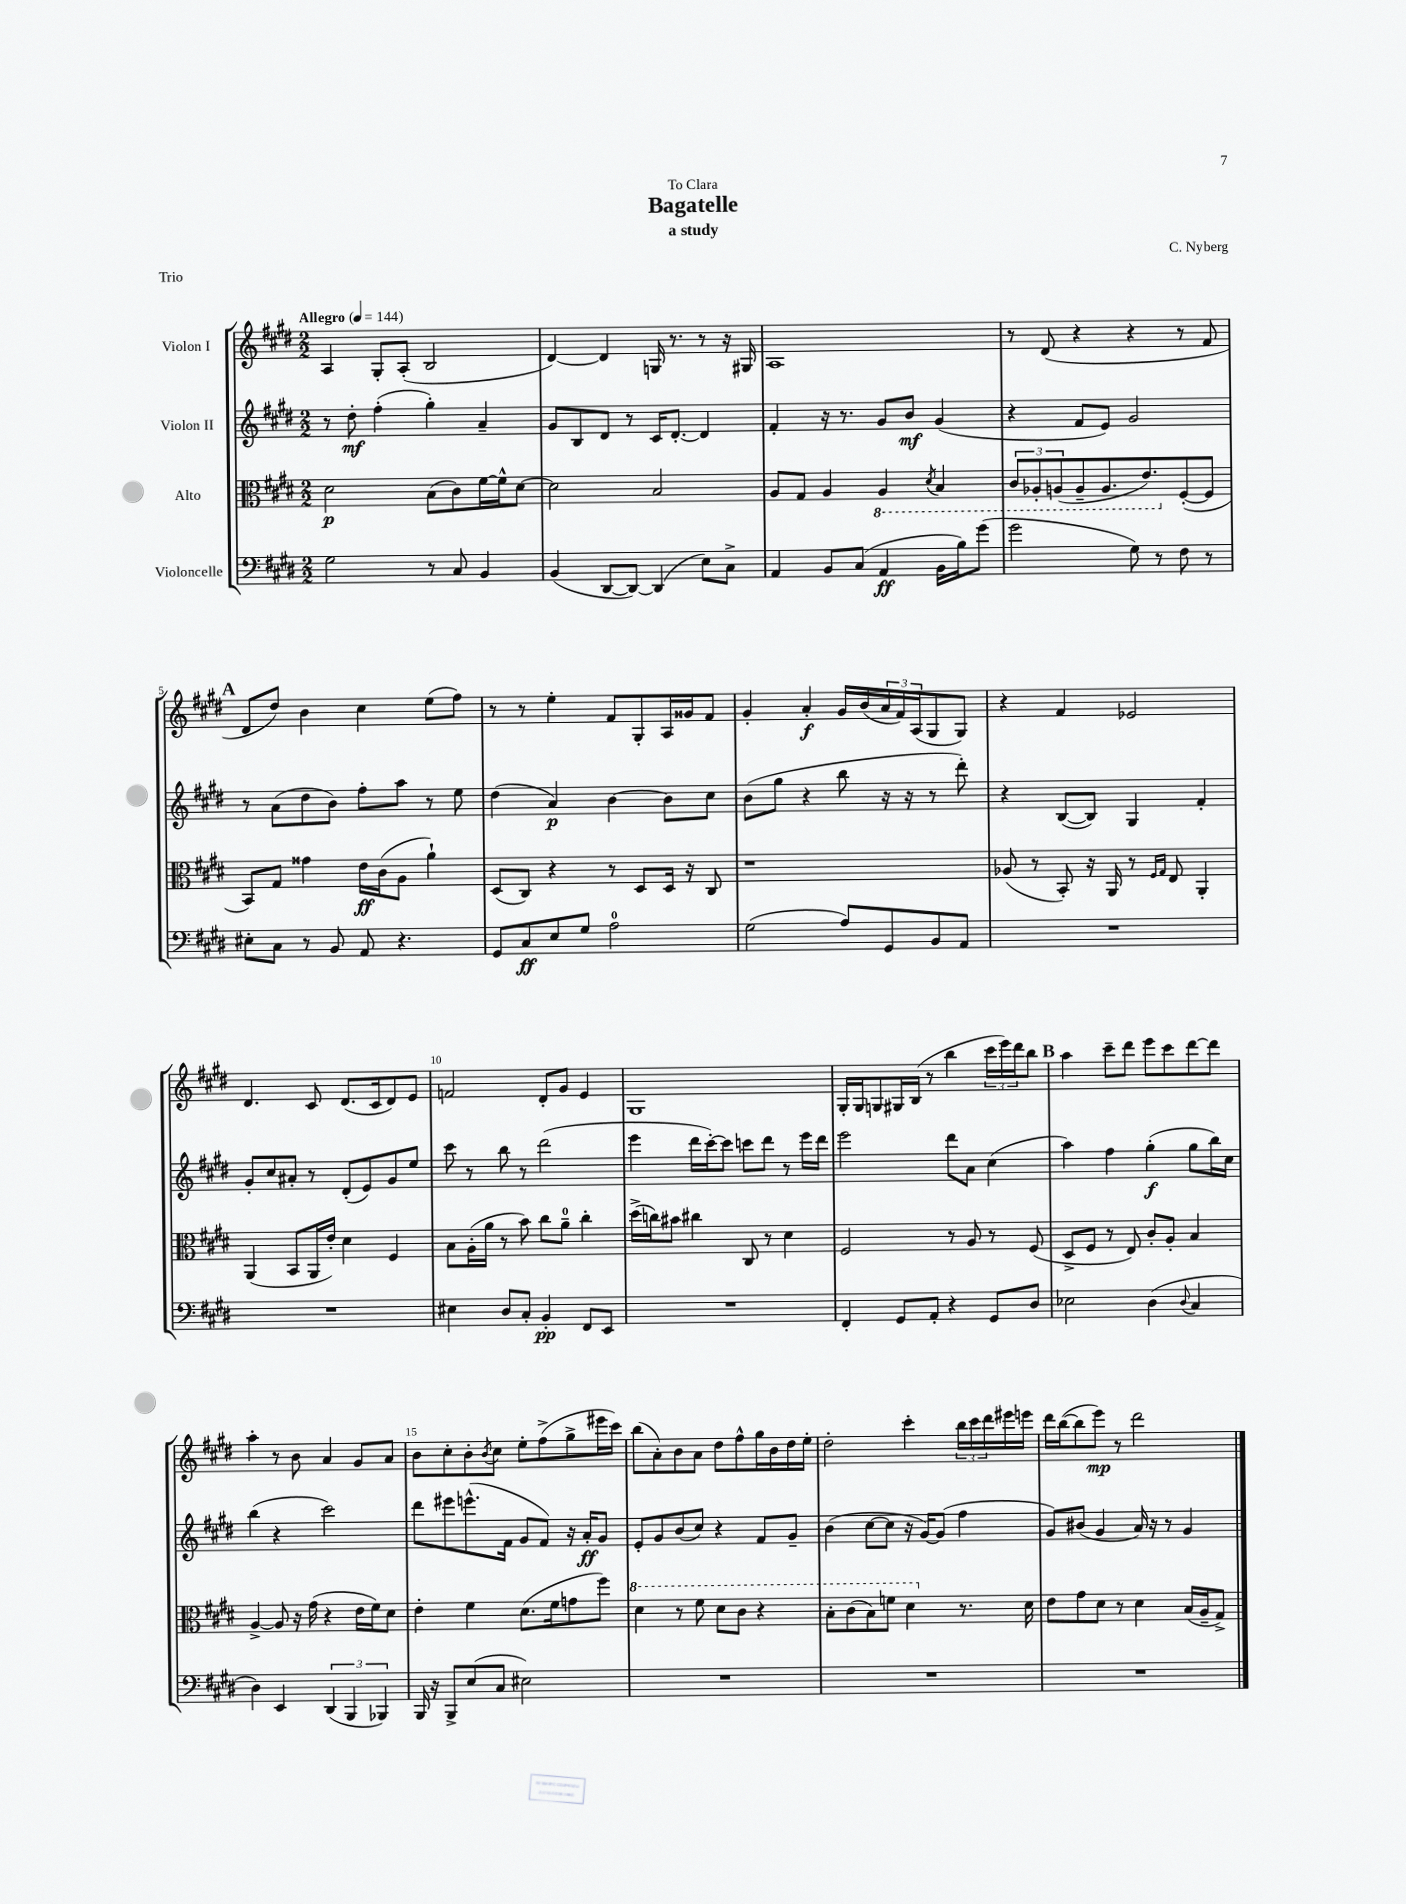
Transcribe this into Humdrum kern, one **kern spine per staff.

**kern	**kern	**kern	**kern
*staff4	*staff3	*staff2	*staff1
*clefF4	*clefC3	*clefG2	*clefG2
*k[f#c#g#d#]	*k[f#c#g#d#]	*k[f#c#g#d#]	*k[f#c#g#d#]
*M2/2	*M2/2	*M2/2	*M2/2
*MM144	*MM144	*MM144	*MM144
2G#	2d#	8r	4A
.	.	8dd#'	.
.	.	(4ff#'	8G#'
.	.	.	(8A'
8r	(8B	4gg#')	2B
8C#	8c#)	.	.
4BB	[16f#	4a~	.
.	16f#^^]	.	.
.	[8d#	.	.
=	=	=	=
(4BB	2d#]	8g#	[4d#)
.	.	8B	.
[8DD#	.	8d#	4d#]
8DD#_)	.	8r	.
(4DD#]	2B	16c#	16G
.	.	[8.d#'	8.r
8E)	.	4d#]	8r
8C#^	.	.	16r
.	.	.	16G#
=	=	=	=
4AA	8A	4f#'	1A
.	8G#	.	.
8BB	4A	16r	.
.	.	8.r	.
(8C#	.	.	.
4AA	4AA	8g#	.
.	.	8b	.
.	8qD#	.	.
16BB	4BB	(4g#	.
16B)	.	.	.
(8g#	.	.	.
=	=	=	=
2g#	12C#	4r	8r
.	12AA-'	.	.
.	.	.	(8d#
.	(12AA	.	.
.	8AA~	8f#	4r
.	8.AA	8e)	.
8G#)	.	2g#	4r
.	8.E)	.	.
8r	.	.	.
8F#	([8F#'	.	8r
8r	8F#]	.	8f#
=	=	=	=
8E#'	8BB)	8r	8d#
8C#	8G#	(8a	8dd#)
8r	4g##	8dd#	4b
8BB	.	8b)	.
8AA	16e	8ff#'	4cc#
.	(16c#	.	.
4.r	8A	8aa	.
.	4a`)	8r	(8ee
.	.	8ee	8ff#)
=	=	=	=
8GG#	(8D#	(4dd#	8r
8C#	8C#)	.	8r
8E	4r	4a)	4ee'
8G#	.	.	.
2A	8r	[4b	8f#
.	8D#	.	8G#'
.	16D#	8b]	16A
.	16r	.	16g##
.	8C#	8cc#	8f#
=	=	=	=
(2G#	1r	(8b	4g#'
.	.	8gg#	.
.	.	4r	4a'
8A)	.	8bb	16g#
.	.	.	(16b
8GG#	.	16r	24a
.	.	.	24f#)
.	.	16r	.
.	.	.	(24A
8BB	.	8r	8G#
8AA	.	8ddd#')	8G#)
=	=	=	=
1r	(8A-	4r	4r
.	8r	.	.
.	8BB')	([8B	4f#
.	16r	8B])	.
.	16AA	.	.
.	8r	4G#	2e-
.	16qqF#	.	.
.	16qqG#	.	.
.	8E	.	.
.	4AA'	4f#'	.
=	=	=	=
1r	(4AA	8g#'	4.d#
.	.	8cc#	.
.	8BB	8a#'	.
.	16AA	8r	8c#
.	16e')	.	.
.	4d#	(8d#'	(8.d#
.	.	8e)	.
.	.	.	16c#
.	4F#	8g#	8d#)
.	.	8ee	8e
=	=	=	=
4E#	8B	8ccc#	2f
.	(16A'	8r	.
.	16a	.	.
8D#	8r	8bb	.
8C#'	8b)	8r	.
4BB'	8cc#	(2ddd#	8d#'
.	8a~	.	8g#
8FF#	4cc#'	.	4e
8EE	.	.	.
=	=	=	=
1r	(16dd#^	4eee	1G#
.	16cc)	.	.
.	8b#	.	.
.	4cc#	16ddd#	.
.	.	[16ccc#')	.
.	.	8ccc#]	.
.	8C#	8ccc	.
.	8r	8ddd#	.
.	4d#	8r	.
.	.	16eee	.
.	.	16ddd#	.
=	=	=	=
4FF#'	2F#	2eee	16G#'
.	.	.	16G#
.	.	.	8G
8GG#	.	.	16G#
.	.	.	(16B
8AA'	.	.	8r
4r	8r	8ddd#	4bb
.	8A	8a	.
8GG#	8r	(4cc#	24ccc#
.	.	.	24eee)
.	.	.	24ddd#
8D#	(8F#	.	8bb
=	=	=	=
2E-	8D#^	4aa)	4aa
.	8F#	.	.
.	8r	4ff#	8ccc#~
.	8E)	.	8ddd#
(4D#	8c#'	(4gg#'	8eee
.	8A'	.	8ccc#
8qqD#	.	.	.
4C#	4B	8gg#	[8ddd#
.	.	16bb)	8ddd#]
.	.	16cc#	.
=	=	=	=
4D#)	[4A^	(4bb	4aa'
4EE	8A]	4r	8r
.	16r	.	8b
.	(16g#	.	.
(6DD#	4r	2ccc#)	4a
6BBB	.	.	.
.	16e	.	8g#
.	16f#)	.	.
6BBB-)	.	.	.
.	8d#	.	8a
=	=	=	=
16BBB	4e'	8ddd#	8b
16r	.	.	.
8BBB^	.	8eee#	8cc#'
(8E	4f#	(8.eee^^	8b'
.	.	.	8qb
8C#	.	.	8cc#
.	.	16f#	.
2E#)	(8.d#	8g#	8ee'
.	.	8f#)	(8ff#^
.	16f#	.	.
.	8g	16r	8gg#^
.	.	16a'	.
.	8ff#)	8g#	16eee#
.	.	.	16ccc#)
=	=	=	=
1r	4dd#	8e'	(8bb
.	.	8g#	8a')
.	8r	(8b	8b
.	8ff#	8cc#)	8a
.	8dd#	4r	8dd#
.	8cc#	.	8ff#^^
.	4r	8f#	16gg#
.	.	.	16b
.	.	8g#~	16dd#
.	.	.	16ee'
=	=	=	=
1r	8b'	(4b	2dd#'
.	(8cc#	.	.
.	8b)	[8cc#	.
.	8ff	8cc#]	.
.	4dd#	16r	4ccc#'
.	.	[16g#)	.
.	.	(8g#]	.
.	8.r	4ff#	24bb
.	.	.	24ccc#
.	.	.	24ddd#
.	.	.	16eee#
.	16d#	.	16eee
=	=	=	=
1r	8e	8g#)	16ddd#
.	.	.	([16bb
.	8g#	(8b#	8bb]
.	8d#	4g#	8eee)
.	8r	.	8r
.	4d#	16a)	2ddd#
.	.	16r	.
.	.	8r	.
.	(16B	4g#	.
.	16A~	.	.
.	8G#^)	.	.
==	==	==	==
*-	*-	*-	*-
